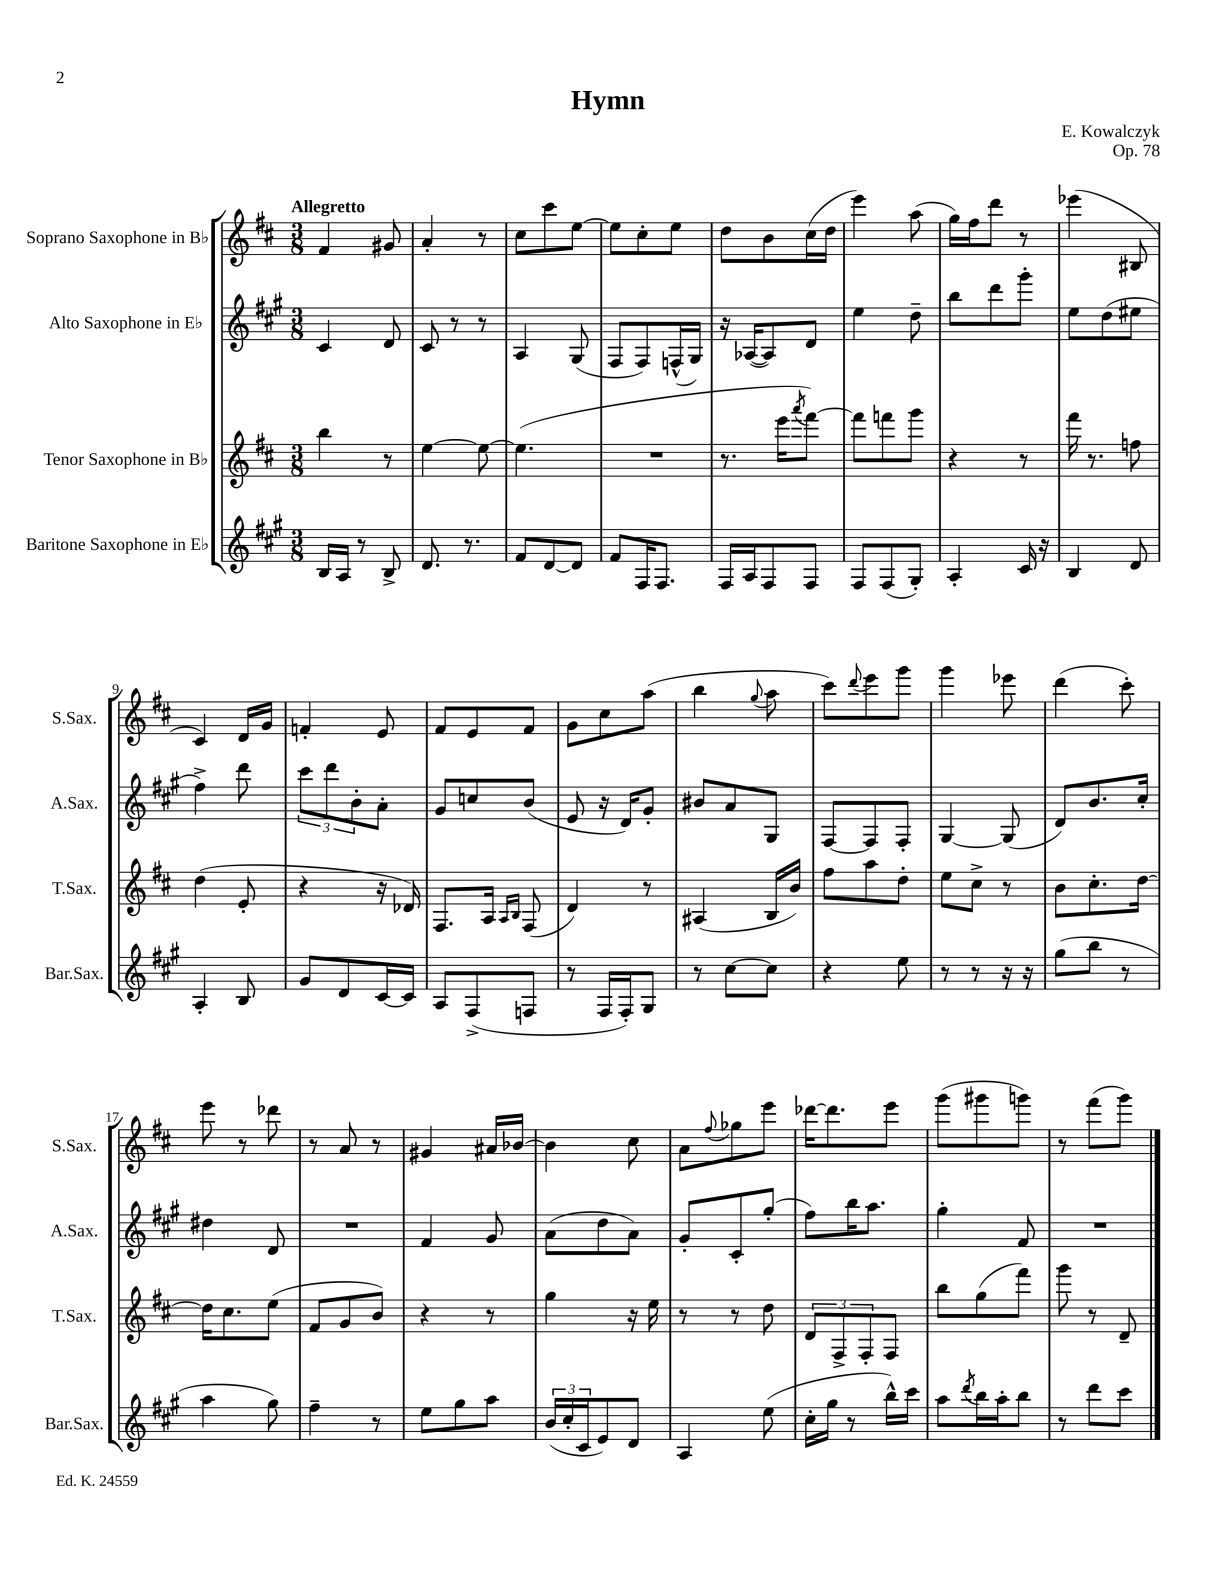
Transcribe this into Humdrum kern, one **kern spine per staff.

**kern	**kern	**kern	**kern
*staff4	*staff3	*staff2	*staff1
*clefG2	*clefG2	*clefG2	*clefG2
*k[f#c#g#]	*k[f#c#]	*k[f#c#g#]	*k[f#c#]
*M3/8	*M3/8	*M3/8	*M3/8
16B/LL	4bb\	4c#/	4f#/
16A/JJ	.	.	.
8r	.	.	.
8B^/	8r	8d/	8g#/
=	=	=	=
8.d/	[4ee\	8c#/	4a'/
.	.	8r	.
8.r	.	.	.
.	8ee\_	8r	8r
=	=	=	=
8f#/L	(4.ee\]	4A/	8cc#\L
[8d/	.	.	8ccc#\
8d/]J	.	(8G#/	[8ee\J
=	=	=	=
8f#/L	4.r	8F#/L	8ee\]L
16F#/K	.	8F#/)	8cc#'\
8.F#/J	.	.	.
.	.	(16F^^/L	8ee\J
.	.	16G#/JJ)	.
=	=	=	=
16F#/LL	8.r	16r	8dd\L
16A/J	.	([16A-/LK	.
8F#/	.	8A-/])	8b\
.	16eee\LK	.	.
.	8qaaa/	.	.
8F#/J	[8fff#\J)	8d/J	(16cc#\L
.	.	.	16dd\JJ
=	=	=	=
8F#/L	8fff#\]L	4ee\	4eee\)
(8F#/	8fff\	.	.
8G#'/J)	8ggg\J	8dd~\	(8aa\
=	=	=	=
4A'/	4r	8bb\L	16gg\LL)
.	.	.	16ff#\J
.	.	8ddd\	8ddd\J
16c#/	8r	8ggg#'\J	8r
16r	.	.	.
=	=	=	=
4B/	16fff#\	8ee\L	(4eee-\
.	8.r	.	.
.	.	(8dd\	.
8d/	8ff\	8ee#\J	8B#/
=	=	=	=
4A'/	(4dd\	4ff#^\)	4c#/)
8B/	8e'/	8ddd\	16d/LL
.	.	.	16g/JJ
=	=	=	=
8g#/L	4r	12ccc#\L	4f'/
.	.	12ddd\	.
8d/	.	.	.
.	.	12b'\	.
[16c#/L	16r	8a'\J	8e/
16c#/]JJ	16d-/)	.	.
=	=	=	=
8A/L	8.F#/L	8g#/L	8f#/L
(8F#^/	.	8cc/	8e/
.	16A/Jk	.	.
.	16qqA/LL	.	.
.	16qqB/JJ	.	.
8F/J	(8F#/	(8b/J	8f#/J
=	=	=	=
8r	4d/)	8e/	8g\L
16F#/LL	.	16r	8cc#\
16F#'/J)	.	16d/LK)	.
8G#/J	8r	8g#'/J	(8aa\J
=	=	=	=
8r	(4A#/	8b#/L	4bb\
[8cc#\L	.	8a/	.
.	.	.	8qqgg/
8cc#\]J	16B/LL	8G#/J	8aa\
.	16b/JJ)	.	.
=	=	=	=
4r	8ff#\L	[8F#/L	8ccc#\L)
.	.	.	8qqddd/
.	8aa\	8F#/]	8eee\
8ee\	8dd'\J	8F#'/J	8ggg\J
=	=	=	=
8r	8ee\L	[4G#/	4ggg\
8r	8cc#^\J	.	.
16r	8r	(8G#/]	8eee-\
16r	.	.	.
=	=	=	=
(8gg#\L	8b\L	8d/L)	(4ddd\
8bb\J	8.cc#'\	8.b/	.
8r	.	.	8ccc#'\)
.	[16dd\Jk	16cc#'/Jk	.
=	=	=	=
4aa\	16dd\]LK	4dd#\	8eee\
.	8.cc#\	.	.
.	.	.	8r
8gg#\)	(8ee\J	8d/	8ddd-\
=	=	=	=
4ff#~\	8f#/L	4.r	8r
.	8g/	.	8a/
8r	8b/J)	.	8r
=	=	=	=
8ee\L	4r	4f#/	4g#/
8gg#\	.	.	.
8aa\J	8r	8g#/	16a#/LL
.	.	.	[16b-/JJ
=	=	=	=
(24b/LL	4gg\	(8a\L	4b-\]
24cc#'/	.	.	.
24c#/J	.	.	.
8e/)	.	8dd\	.
8d/J	16r	8a\J)	8cc#\
.	16ee\	.	.
=	=	=	=
4A/	8r	8g#'/L	8a\L
.	.	.	8qqff#/
.	8r	8c#'/	8gg-\
(8ee\	8dd\	(8gg#'/J	8eee\J
=	=	=	=
16cc#'\LL	12d/L	8ff#\L)	[16ddd-\LK
16gg#\JJ	.	.	8.ddd-\]
.	12F#^/	.	.
8r	.	16bb\K	.
.	12F#'/	.	.
.	.	8.aa\J	.
16bb^^\LL)	8F#/J	.	8eee\J
16ccc#\JJ	.	.	.
=	=	=	=
8aa\L	8bb\L	4gg#'\	(8ggg\L
8qddd/	.	.	.
16bb\L	(8gg\	.	8ggg#\
16aa'\J	.	.	.
8bb\J	8fff#\J)	8f#/	8ggg\J)
=	=	=	=
8r	8ggg\	4.r	8r
8ddd\L	8r	.	(8fff#\L
8ccc#\J	8d~/	.	8ggg\J)
==	==	==	==
*-	*-	*-	*-
